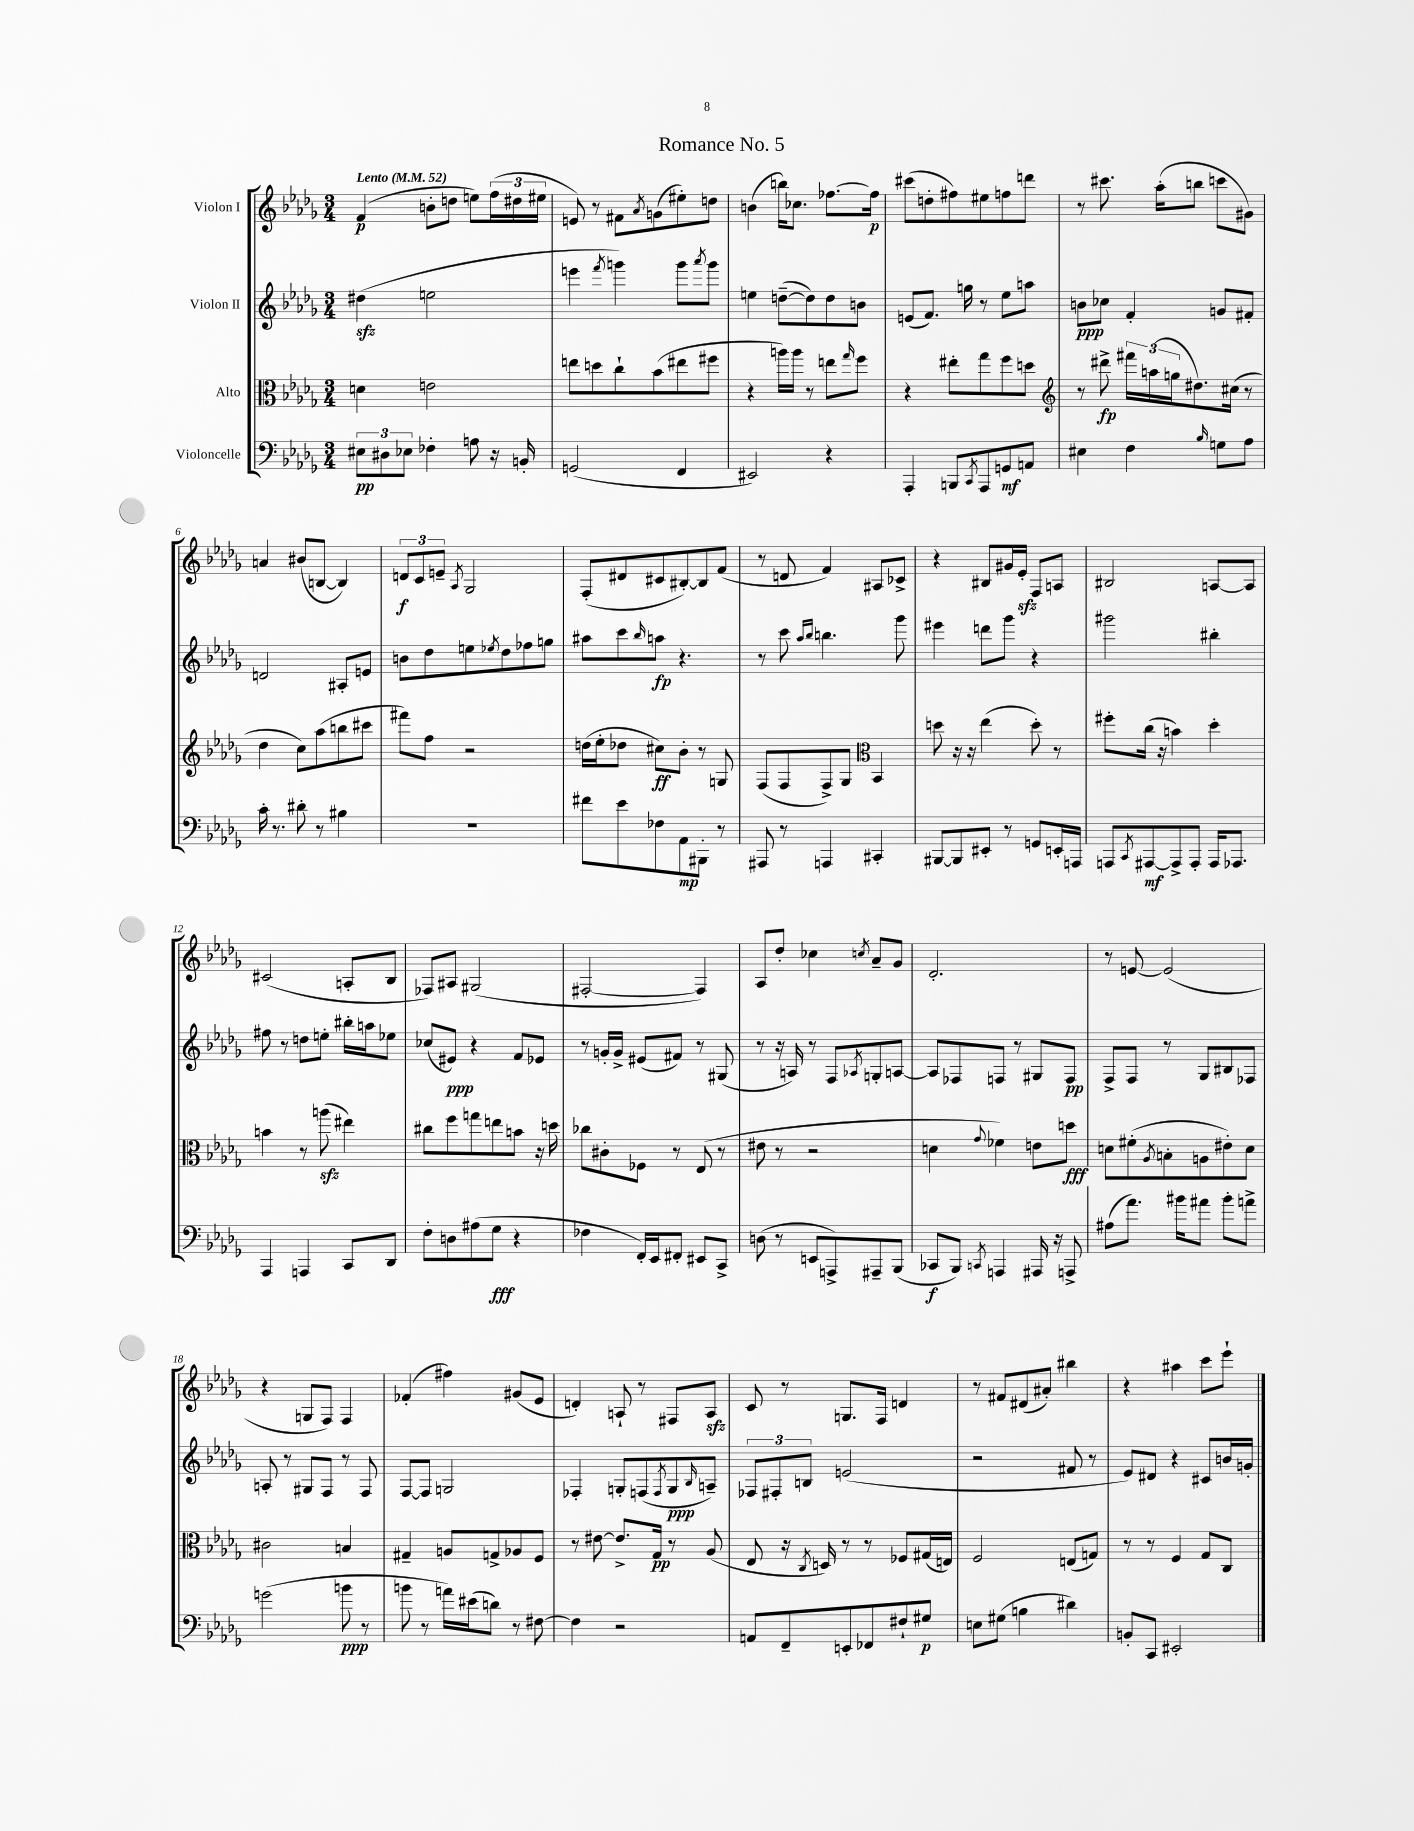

**kern	**kern	**kern	**kern
*staff4	*staff3	*staff2	*staff1
*clefF4	*clefC3	*clefG2	*clefG2
*k[b-e-a-d-g-]	*k[b-e-a-d-g-]	*k[b-e-a-d-g-]	*k[b-e-a-d-g-]
*M3/4	*M3/4	*M3/4	*M3/4
*MM52	*MM52	*MM52	*MM52
12E#	4d	(4dd#	(4f
12D#	.	.	.
12E-	.	.	.
4F-'	2e	2ee	8b'
.	.	.	8dd
8A	.	.	8ee)
16r	.	.	(24ff
.	.	.	24dd#
16BB'	.	.	.
.	.	.	24ee#
=	=	=	=
(2GG	8ee	4eee	8e)
.	8dd	.	8r
.	.	8qfff	.
.	8cc`	4ggg)	8f#
.	.	.	8qa-
.	(8b-	.	(8g
4FF	8ee#	8ggg	8ee#')
.	.	8qaaa-	.
.	8ff#	8ggg	8dd
=	=	=	=
2EE#)	4r	4ee	(4b
.	16aa)	([8dd~	16bb)
.	16aa	.	8.cc-
.	8r	8dd])	.
4r	8ee	8dd	[8.ff-
.	16qqgg-	.	.
.	8ff	8b	.
.	.	.	16ff-]
=	=	=	=
4AAA-'	4r	(8e	(8ccc#
.	.	8.f)	8dd'
8BBB	8ee#'	.	8ff#)
.	.	16gg	.
8qCC	.	.	.
8AAA-	8gg-	8r	8ee#
8GG	8ff	8ee-	8ff
8AA	8dd	8aa	8ddd
=	=	=	=
*	*clefG2	*	*
4E#	8r	8b	8r
.	8ddd#^	8cc-	8.ccc#
4F	24fff#	4f'	.
.	(24aa	.	.
.	.	.	(16aa-'
.	24gg	.	.
.	8.dd#)	.	8bb
16qqB-	.	.	.
8G	.	8g	8ccc
.	(16cc#	.	.
8A-	8r	8f#'	8g#)
=	=	=	=
16c'	4dd-	2d	4a
8.r	.	.	.
8d#'	8cc)	.	(8b#
8r	(8aa-	.	[8B
4B#	8bb	8A#'	4B])
.	8ccc#	8e	.
=	=	=	=
2.r	8fff#)	8b	12d
.	.	.	12c
.	8ff	8dd-	.
.	.	.	12e~
.	.	.	8qA-
.	2r	8ee	2G-
.	.	8qee-	.
.	.	8dd-	.
.	.	8ff-	.
.	.	8gg	.
=	=	=	=
8f#	(16dd	8aa#	(8F'
.	16ee-'	.	.
8e-	8dd-	8ccc	8d#
.	.	16qqbb-	.
8F-	8cc#)	8aa	8c#
8AA-	8b-'	4.r	[8B#')
8BBB#'	8r	.	8B#]
8r	8G	.	(8f
=	=	=	=
8AAA#	(8F	8r	8r
8r	8F	8ccc	8d
.	.	16qqaa-	.
.	.	16qqbb-	.
4AAA	8F^)	4.bb	4f)
.	8G-	.	.
*	*clefC3	*	*
4CC#'	4BB-	.	8A#
.	.	8ggg-	8c-^
=	=	=	=
[8BBB#	8dd	4eee#	4r
8BBB#]	16r	.	.
.	16r	.	.
8EE#'	(4ee-	8ddd	8B#
8r	.	8ggg-	16g#
.	.	.	16e-'
8GG	8dd')	4r	8F
16EE'	8r	.	8A
16AAA	.	.	.
=	=	=	=
8AAA	8ff#'	2ggg#	2B#
8qCC	.	.	.
[8AAA#	(16cc	.	.
.	16r	.	.
8AAA#^]	4b)	.	.
8AAA#'	.	.	.
16AAA#	4dd-'	4bb#'	[8A
8.AAA-	.	.	.
.	.	.	8A]
=	=	=	=
4AAA-	4b	8ff#	(2c#
.	.	8r	.
4AAA	8r	8dd	.
.	(8aa	8ee'	.
8CC	4ee#)	16bb#'	8A'
.	.	16aa	.
8DD-	.	8ee-	8B-
=	=	=	=
8F'	8cc#	(8cc-	8F-)
8D	8ff	8e#)	8A#
(8A#	8gg	4r	(2G#
8G-	8ee	.	.
4r	8b	8f	.
.	16r	8e-	.
.	16dd	.	.
=	=	=	=
4F-	8cc-	8r	[2F#'
.	8c#'	16g'	.
.	.	16g^	.
16FF')	8F-	(8e#	.
16EE-	.	.	.
8FF#'	8r	8f#)	.
8EE#	(8E-	8r	4F#])
8CC^	8r	(8G#	.
=	=	=	=
(8D	8e#	8r	8A-
8r	8r	16r	8dd-'
.	.	16A)	.
8EE	2r	8r	4cc-
8AAA^)	.	8F	.
.	.	8qA-	8qcc
8AAA#~	.	8G'	8a-~
(8BBB-	.	[8A	8g-
=	=	=	=
8CC-	4d	8A]	2.d-'
8BBB-)	.	8F-	.
8qCC	8qqg-	.	.
4AAA	4f-)	8F	.
.	.	8r	.
16AAA#	8e	8G#	.
16r	.	.	.
8AAA^	8dd	8F	.
=	=	=	=
(8A#	8d	8F^	8r
8.a-)	(8f#'	8F	[8e
.	8qA-	.	.
.	8B'	8r	(2e]
16b#	.	.	.
8a#	8A	8G-	.
8b#'	8e#')	8B#	.
8a^	8d	8F-	.
=	=	=	=
(2g	2c#	8A'	4r
.	.	8r	.
.	.	8G#	8G
.	.	8F	8F)
8b	4B	8r	4F
8r	.	8F	.
=	=	=	=
8b	4G#~	[8F	(4f-'
8r	.	8F]	.
16a)	8A	2G	4ff#)
(16e#	.	.	.
8d)	8G^	.	.
8r	8A-	.	(8g#
[8F#	8F	.	8e-
=	=	=	=
4F#]	8r	4F-'	4d')
.	[8e#	.	.
2r	8.e#^]	8G'	8A`
.	.	(8F	8r
.	16G-	.	.
.	.	8qF	.
.	8r	8G	8F#
.	.	16qqB-	.
.	(8A-	8A~)	8A
=	=	=	=
8AA	8E-	12F-	8c
.	.	12F#'	.
8FF~	16r	.	8r
.	.	12B	.
.	8qC	.	.
.	16D)	.	.
8EE'	8r	(2e	8.G
8FF-	8r	.	.
.	.	.	16F
8F#`	8F-	.	4d
8G#	(16G#	.	.
.	16E)	.	.
=	=	=	=
8E	2F	2r	8r
(8G#	.	.	8f#
4B	.	.	(8d#
.	.	.	8a#')
4d#)	(8E	8f#	4bb#
.	8G)	8r	.
=	=	=	=
8BB'	8r	8e-)	4r
8CC	8r	8d#	.
2EE#'	4F	4r	4aa#
.	8G-	8c#	8ccc
.	8C	16b	8eee-`
.	.	16g'	.
==	==	==	==
*-	*-	*-	*-
